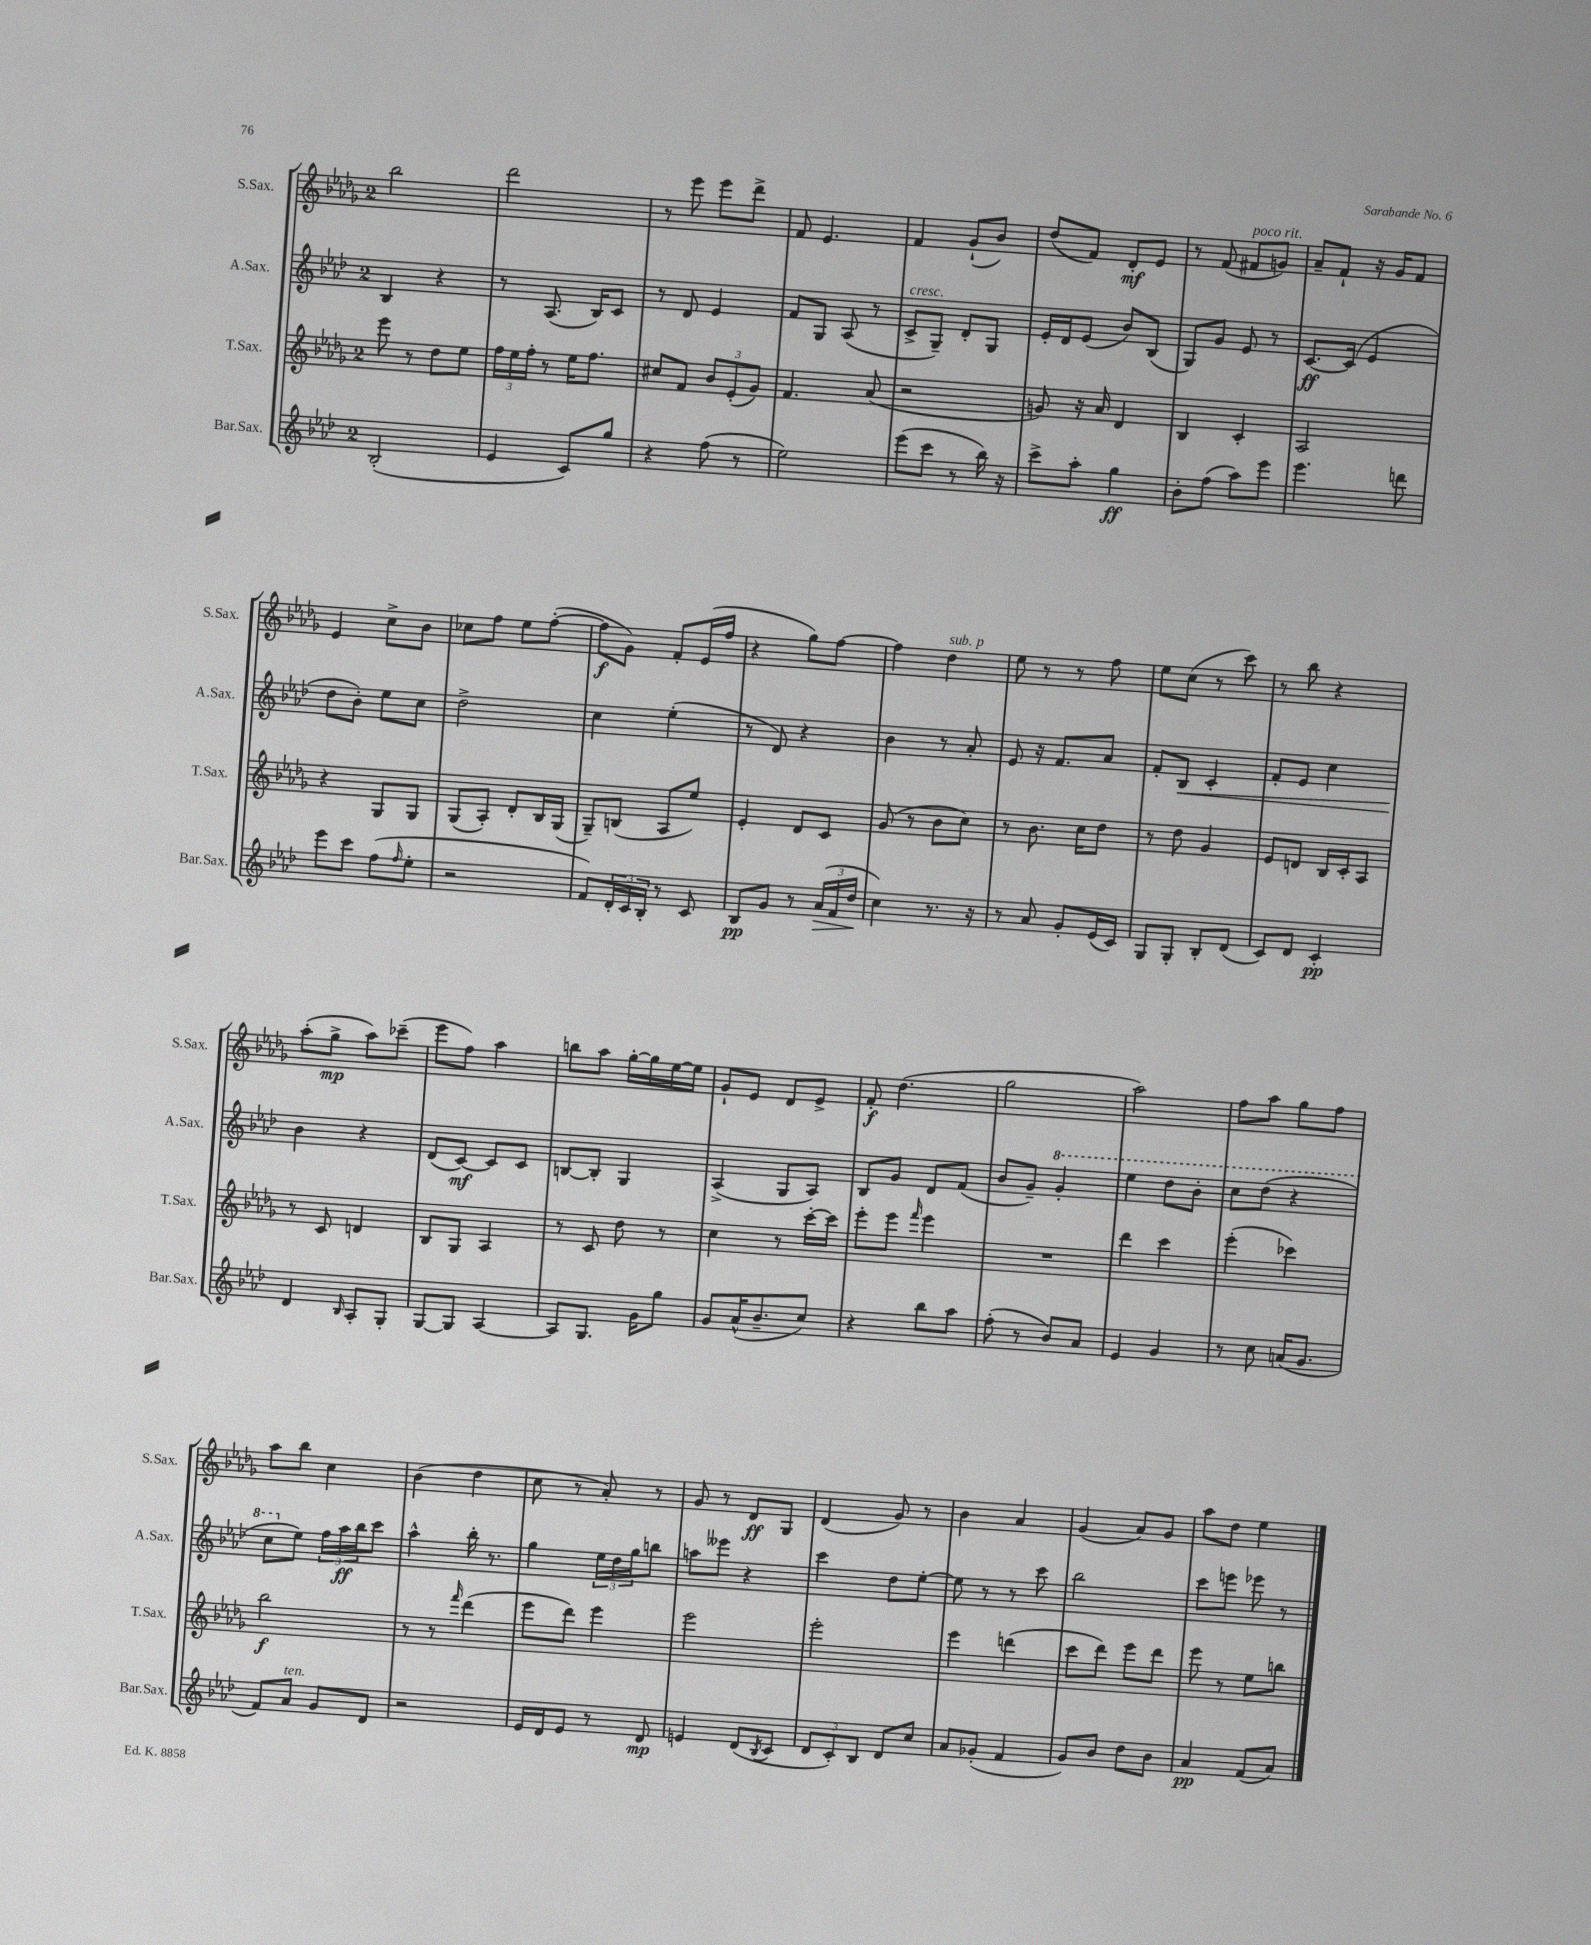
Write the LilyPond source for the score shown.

<<
\new StaffGroup <<
\new Staff = "s0" \with { instrumentName = "S.Sax." shortInstrumentName = "S.Sax." } {
    \clef treble \key des \major \once \override Staff.TimeSignature.style = #'single-digit \time 2/4
    bes''2 |
    des'''2 |
    r8 ees'''8 ees'''8 des'''8-> |
    f'8 ees'4. |
    f'4 ges'8-!( bes'8) |
    des''8( f'8) des'8-.\mf ees'8 |
    r8 f'8( fis'8^\markup { \italic "poco rit." } g'8) |
    aes'8-- f'8-! r16 ges'16 f'8 |
    ees'4 c''8-> bes'8 |
    ces''8 f''8 ees''8 f''8~-.( |
    f''8\f ges'8) f'8-. ees'16( f''16 |
    r4 ges''8) f''8~ |
    f''4 des''4^\markup { \italic "sub. p" } |
    ees''8 r8 r8 f''8 |
    ees''8 c''8( r8 c'''8) |
    r8 bes''8 r4 |
    aes''8-.( ges''8->\mp aes''8) ces'''8--( |
    ees'''8 f''8) aes''4 |
    b''8 aes''8 ges''16~-. ges''16 ees''16~ ees''16 |
    ges'8-! ees'8 des'8 ees'8-> |
    f'8-.\f des''4.( |
    ges''2 |
    aes''2) |
    f''8 aes''8 ges''8 f''8 |
    aes''8 bes''8 c''4 |
    bes'4( des''4 |
    c''8 r8 aes'8-.) r8 |
    ges'8 r8 des'8\ff ges8 |
    des'4( ges'8) r8 |
    bes'4 aes'4 |
    ges'4( aes'8) ges'8 |
    aes''8 des''8 ees''4 \bar "|." |
}
\new Staff = "s1" \with { instrumentName = "A.Sax." shortInstrumentName = "A.Sax." } {
    \clef treble \key aes \major \once \override Staff.TimeSignature.style = #'single-digit \time 2/4
    bes4 r4 |
    r8 aes8.( bes16) c'8 |
    r8 des'8 ees'4 |
    f'8 g8 aes8( r8 |
    c'8->^\markup { \italic "cresc." } g8--) des'8-. g8 |
    ees'16-. des'16 ees'8( bes'8) bes8( |
    g8) g'8 ees'8 r8 |
    c'8.~\ff c'16( ees'4 |
    des''8 bes'8-.) ees''8 c''8 |
    des''2-> |
    c''4 ees''4-.( |
    r8 des'8) r4 |
    bes'4 r8 aes'8-. |
    ees'8 r16 f'8. aes'8 |
    f'8-. bes8\< c'4-. |
    f'8-. ees'8 c''4 |
    bes'4\! r4 |
    des'8( c'8~\mf) c'8 c'8 |
    b8~ b8-. g4 |
    aes4->( g8 aes8) |
    bes8 g'8 des'8 f'8( |
    bes'8 g'8--) \ottava #1 g''4-. |
    ees'''4 des'''8 bes''8-. |
    c'''8 des'''8( r4 |
    c'''8 \ottava #0 ees''8) \tuplet 3/2 { f''16 aes''16\ff bes''16 } c'''8 |
    aes''4-^ bes''16-. r8. |
    g''4 \tuplet 3/2 { ees''16 des''16 g''16 } b''8 |
    a''8 eeses'''8 r4 |
    c'''4 des''8 ees''8~-. |
    ees''8 r8 r8 c'''8 |
    bes''2 |
    c'''8 e'''8 ees'''8 r8 \bar "|." |
}
\new Staff = "s2" \with { instrumentName = "T.Sax." shortInstrumentName = "T.Sax." } {
    \clef treble \key des \major \once \override Staff.TimeSignature.style = #'single-digit \time 2/4
    ees'''8 r8 des''8 ees''8 |
    \tuplet 3/2 { f''16 ees''16 f''16-. } r8 ees''16 f''8. |
    cis''8 f'8 \tuplet 3/2 { bes'8 ees'8-.( ges'8) } |
    f'4. aes'8( |
    r2 |
    g'8) r16 aes'16 des'4 |
    bes4 c'4-. |
    aes2 |
    r4 ges8 ges8 |
    ges8( aes8-.) des'8-. bes16 ges16( |
    ges8--) b8( aes8 ees''8) |
    ees'4-. des'8 c'8 |
    ges'8( r8 bes'8 c''8) |
    r8 bes'8. c''16 des''8 |
    r8 des''8 ges'4 |
    ees'8 d'8 bes16 c'16-. aes8 |
    r8 c'8 d'4 |
    bes8 ges8 aes4 |
    r8 c'8 des''8 r8 |
    c''4 r8 c'''16~-. c'''16 |
    ees'''8-. ees'''8 \grace { f'''16 } ees'''4 |
    R2 |
    des'''4 c'''4 |
    ees'''4-.( ces'''4) |
    bes''2\f |
    r8 r8 \grace { f'''16 } des'''4( |
    ees'''8 des'''8) ees'''4 |
    ees'''2 |
    ees'''2-. |
    ees'''4 d'''4( |
    c'''8 des'''8) ees'''8 des'''8 |
    ees'''8 r8 ees''8 b''8 \bar "|." |
}
\new Staff = "s3" \with { instrumentName = "Bar.Sax." shortInstrumentName = "Bar.Sax." } {
    \clef treble \key aes \major \once \override Staff.TimeSignature.style = #'single-digit \time 2/4
    bes2-.( |
    ees'4 c'8) g''8 |
    r4 f''8( r8 |
    ees''2) |
    ees'''8( c'''8 r8 bes''16) r16 |
    c'''8-> aes''8-. g''4\ff |
    bes'8-. f''8( aes''8) ees'''8 |
    ees'''4. d'''8 |
    ees'''8 c'''8 f''8( \grace { f''16 } ees''8-. |
    r2 |
    f'8) \tuplet 3/2 { des'16-. c'16 bes16-. } r8 c'8 |
    bes8\pp g'8 r8 \tuplet 3/2 { aes'16\>( f'16 des''16\! } |
    c''4) r8. r16 |
    r8 aes'8 g'8-. ees'16( c'16) |
    g8 g8-. bes8-. des'8( |
    c'8) des'8 c'4-.\pp |
    des'4 \grace { bes16 } aes8-. g8-. |
    g8~ g8 aes4~ |
    aes8 g8. g'16 g''8 |
    g'8 aes'16-^( bes'8.-- c''8) |
    r4 bes''8 aes''8 |
    f''8-.( r8 bes'8) aes'8 |
    ees'4 g'4 |
    r8 c''8 a'16( g'8. |
    f'8) aes'8^\markup { \italic "ten." } g'8 des'8 |
    r2 |
    ees'16 des'16 ees'8 r8 des'8\mp |
    e'4 des'8( \acciaccatura { bes8 } c'8 |
    \tuplet 3/2 { des'8 c'8-.) bes8 } des'8 c''8 |
    aes'8 ges'8-.( f'4 |
    g'8) bes'8 des''8 bes'8 |
    aes'4\pp f'8( aes'8) \bar "|." |
}
>>
>>
\layout { \context { \Score \remove "Bar_number_engraver" } }
